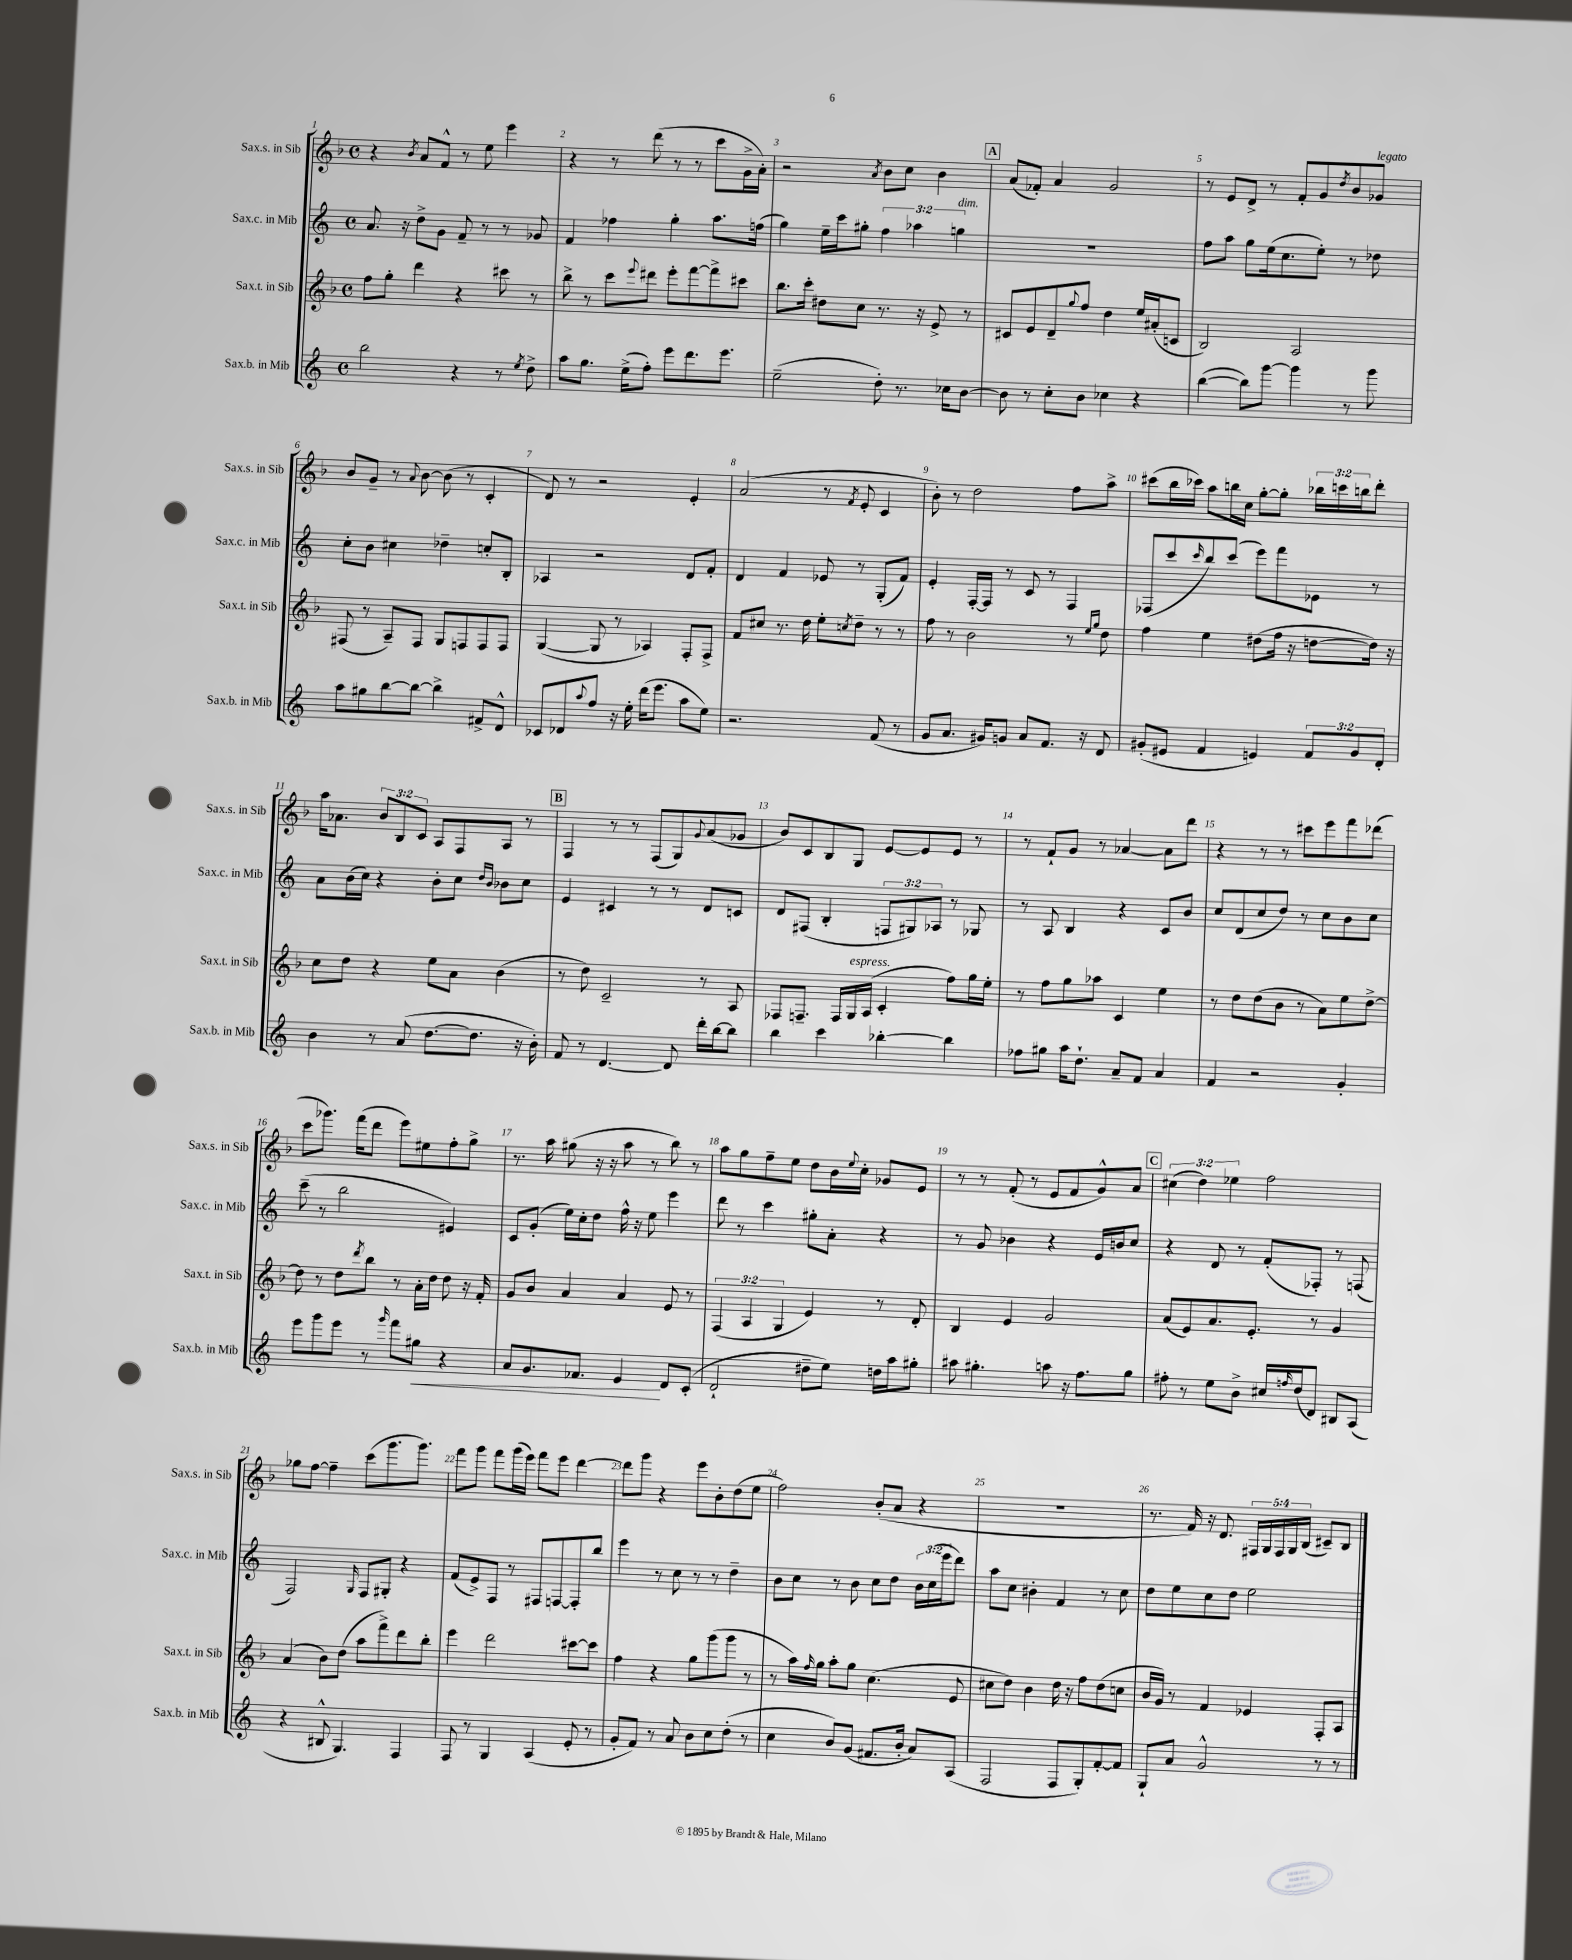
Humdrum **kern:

**kern	**dynam	**kern	**kern	**kern
*part4	*part4	*part3	*part2	*part1
*staff4	*staff4	*staff3	*staff2	*staff1
*I"Sax.b. in Mib	*	*I"Sax.t. in Sib	*I"Sax.c. in Mib	*I"Sax.s. in Sib
*I'Sax.b. in Mib	*	*I'Sax.t. in Sib	*I'Sax.c. in Mib	*I'Sax.s. in Sib
*clefG2	*	*clefG2	*clefG2	*clefG2
*k[]	*	*k[b-]	*k[]	*k[b-]
*M4/4	*	*M4/4	*M4/4	*M4/4
*met(c)	*	*met(c)	*met(c)	*met(c)
=1	=1	=1	=1	=1
2bb\	.	8ff\L	8.a/	4r
.	.	8gg'\J	.	.
.	.	.	16r	.
.	.	.	.	8qb-/
.	.	4ddd\	8dd^\L	8a/L
.	.	.	8g\J	8f^^/J
4r	.	4r	8f~/	8r
.	.	.	8r	8ee\
8r	.	8ccc#X\	8r	4eee\
8qee/	.	.	.	.
8dd^\	.	8r	8g-X/	.
=2	=2	=2	=2	=2
8aa\L	.	8bb-^\	4f/	4r
8.gg\J	.	8r	.	.
.	.	8ccc\L	4ff-X\	8r
(16ee^\KL	.	.	.	.
.	.	8qqeee/	.	.
8ff'\J)	.	8ddd#X\J	.	(8ddd\
8eee\L	.	8eee'\L	4gg'\	8r
8.ddd\	.	[8fff\	.	8r
.	.	8fff^\]	8.aa\L	8ccc\L
8.eee\J	.	.	.	.
.	.	8ccc#X\J	.	16g^\L
.	.	.	(16ffn\Jk	16a'\JJ)
=3	=3	=3	=3	=3
(2ee~\	.	8.bb-\L	4gg\)	2r
.	.	16ccc'\Jk	.	.
.	.	8dd#X\L	16ee~\LL	.
.	.	.	16ccc\J	.
.	.	8cc\J	8gg#X'\J	.
.	.	.	.	8qa/
8dd'\)	.	8.r	6ff\	8b-\L
8.r	.	.	.	8cc\J
.	.	.	6aa-X\	.
.	.	16r	.	.
.	.	8e^/	.	4b-\
16cc-X\KL	.	.	.	.
!	!	!	!LO:TX:a:i:t=dim.	!
.	.	.	6ggn\	.
[8b\J	.	8r	.	.
!!LO:REH:place=s1:t=A
=4	=4	=4	=4	=4
8b\]	.	8c#X/L	1r	(8a/L
8r	.	8e/	.	8f-X'/J)
8cc'\L	.	8d~/	.	4a/
.	.	8qqgg/	.	.
8b\J	.	8ff/J	.	.
4cc-X\	.	4dd\	.	2g/
4r	.	16ee/LL	.	.
.	.	(16a#X'/J	.	.
.	.	8cn/J	.	.
=5	=5	=5	=5	=5
([4bb\	.	2B-/)	8ff\L	8r
.	.	.	8aa\J	8e/L
8bb\L])	.	.	8gg\L	8d^/J
[8ggg\J	.	.	(16ee\k	8r
.	.	.	8.cc\	.
4ggg\]	.	2A/	.	8f'/L
.	.	.	8ee'\J)	8g/
.	.	.	.	8qdd/
8r	.	.	8r	8b-/
!	!	!	!	!LO:TX:a:i:t=legato
8ggg\	.	.	8dd-X\	8g-X/J
!!LO:LB:g=z
=6	=6	=6	=6	=6
8aa\L	.	(8F#X/	8cc'\L	8b-/L
8gg#X\	.	8r	8b\J	8g~/J
[8bb\	.	8A~/L)	4cc#X\	8r
.	.	.	.	8qqa/
8bb\J_	.	8F#/J	.	[8b-\
4bb^\]	.	8G/L	4dd-X~\	(8b-\]
.	.	8Fn/	.	8r
8f#X^/L	.	8F/	8ccn'/L	4c'/
8d^^/J	.	8F/J	8B'/J	.
=7	=7	=7	=7	=7
8c-X/L	.	([4G/	4A-X/	8d/)
8d-X/	.	.	.	8r
8qqaa/	.	.	.	.
8ff/J	.	8G/]	2r	2r
16r	.	8r	.	.
16ee'\	.	.	.	.
(16ddd\KL	.	4A-X/)	.	.
8.eee\J	.	.	.	.
8aa\L	.	8F'/L	8d/L	4e'/
8ee\J)	.	8F^/J	8f'/J	.
=8	=8	=8	=8	=8
2.r	.	8f/L	4d/	(2a/
.	.	8cc#X/J	.	.
.	.	8.r	4f/	.
.	.	16dd\	.	.
.	.	8ee'\L	8e-X/	8r
.	.	8qccn/	.	8qf/
.	.	8dd~\J	8r	8e'/
(8f/	.	8r	(8G'/L	4c/
8r	.	8r	8f/J)	.
=9	=9	=9	=9	=9
8g/L	.	8ff\	4e'/	8b-'\)
8.a/J	.	8r	.	8r
.	.	2b-\	[16F'/LL	2dd\
16g#X/KL)	.	.	16F/JJ]	.
8gn/J	.	.	8r	.
8a/L	.	.	8c/	.
8.f/J	.	.	8r	.
.	.	8r	4F/	8ff\L
16r	.	.	.	.
.	.	16qqee/LL	.	.
.	.	16qqgg/JJ	.	.
8d/	.	8dd\	.	8aa^\J
=10	=10	=10	=10	=10
(8g#X'/L	.	4ff\	(8F-X/L	(8ccc#X\L
8e#X/J	.	.	8ccc/	16bb-\L
.	.	.	.	16ccc-X\JJ)
.	.	.	16qqccc/	.
4f/	.	4ee\	8bb/)	8aa\L
.	.	.	(8ccc/J	16bbn\L
.	.	.	.	16cc\JJ
4en/)	.	(8dd#X\L	8eee\L)	[8gg'\L
.	.	16ff\Jk	8fff\	8gg'\J]
.	.	16r	.	.
12f/L	.	[8ddn\L	8e-X\J	24bb-X\LL
.	.	.	.	24cccn\
12g#/	.	.	.	24bbn\J
.	.	16dd\Jk])	8r	8ddd'\J
12d'/J	.	.	.	.
.	.	16r	.	.
!!LO:LB:g=z
=11	=11	=11	=11	=11
4b\	.	8cc\L	8a\L	16aa\KL
.	.	.	.	8.a-X\J
.	.	8dd\J	(16b\L	.
.	.	.	16cc\JJ)	.
8r	.	4r	4r	12b-/L
.	.	.	.	12B-/
(8a/	.	.	.	.
.	.	.	.	12c/J
[8.dd\L	.	8ee\L	8b'\L	8A/L
.	.	8a\J	8cc\J	8F/
8.dd\J]	.	.	.	.
.	.	.	16qqdd/LL	.
.	.	.	16qqb/JJ	.
.	.	(4b-\	8b-X\L	8A/J
16r	.	.	8cc\J	8r
16b'\)	.	.	.	.
!!LO:REH:place=s1:t=B
=12	=12	=12	=12	=12
8f/	.	8r	4e/	4F/
8r	.	8dd\)	.	.
[4.d/	.	2c~/	4c#X/	8r
.	.	.	.	8r
.	.	.	8r	(8F/L
8d/]	.	.	8r	8G/)
.	.	.	.	8qqg/
16ddd'\LL	.	8r	8d/L	(8a/
[16bb\J	.	.	.	.
8bb\J]	.	8A/	8cn/J	8g-X/J
=13	=13	=13	=13	=13
4bb\	.	8F-X/L	8d/L	8b-/L)
.	.	8.Fn~/J	(8F#X/J	8c/
4ccc\	.	.	4B'/	8B-/
.	.	16F/LL	.	.
!	!	!LO:TX:a:i:t=espress.	!	!
.	.	16G/	.	8G/J
.	.	(16A/JJ	.	.
[4bb-X'\	.	4c'/	12Fn/L	[8e/L
.	.	.	12G#X/)	.
.	.	.	.	8e/]
.	.	.	12A-X/J	.
4bb-\]	.	8ff\L)	8r	8e/J
.	.	16gg\L	8G-X/	8r
.	.	16ee'\JJ	.	.
=14	=14	=14	=14	=14
8ff-X\L	.	8r	8r	8r
8gg#X\J	.	8ff\L	8A/	8f`/L
16aa\KL	.	8gg\	4B/	8g/J
8.dd`\J	.	.	.	.
.	.	8aa-X\J	.	8r
8a~/L	.	4c/	4r	[4a-X/
8f/J	.	.	.	.
4a/	.	4ee\	8c/L	8a-\L]
.	.	.	8b/J	8ddd\J
=15	=15	=15	=15	=15
4f/	.	8r	8cc/L	4r
.	.	8dd\L	(8d/	.
2r	.	(8dd\	8cc/	8r
.	.	8b-\J	8dd/J)	8r
.	.	8r	8r	8ccc#X\L
.	.	8a\L)	8cc\L	8eee\
4g'/	.	8ee\	8b\	8fff\
.	.	[8dd^\J	8cc\J	(8ddd-X\J
!!LO:LB:g=z
=16	=16	=16	=16	=16
8eee\L	.	8dd\]	(8ccc~\	8ccc\L
8ggg\	.	8r	8r	8.ggg-X\J)
8eee\J	.	8dd\L	2bb\	.
.	.	.	.	(16fff\KL
.	.	8qddd/	.	.
8r	.	8bb-\J	.	8ddd\J
16qqggg/	.	.	.	.
8fff\L	.	8r	.	8eee\L)
!	!LO:HP:b	!	!	!
8gg#X\J	<	16a'\LL	.	8ee#X\
.	.	16dd\JJ	.	.
4r	.	8dd\	4e#X/)	8ff'\
.	.	16r	.	8gg^\J
.	.	16f'/	.	.
=17	=17	=17	=17	=17
8a/L	.	8g/L	8c/L	8.r
8.g/	.	8b-/J	(8g'/J	.
.	.	.	.	16aa\
.	.	4a/	16ee\LL)	(8gg#X\
8.f-X/J	.	.	16cc'\J	.
.	.	.	8dd\J	16r
.	.	.	.	16r
4e/	.	4a/	16ff^^\	8aa\
.	.	.	16r	.
.	.	.	8ee\	8r
8d/L	[	8e/	4eee\	8bb-\)
(8c'/J	.	8r	.	8r
=18	=18	=18	=18	=18
2d`/	.	(6F/	8ddd\	8aa\L
.	.	.	8r	8gg\
.	.	6A/	.	.
.	.	.	4ccc\	8ff~\
.	.	6G/	.	.
.	.	.	.	8ee\J
8dd#X~\L	.	4e/)	8gg#X'\L	8dd\L
8ee\J)	.	.	8a'\J	16b-\L
.	.	.	.	8qqee/
.	.	.	.	16cc'\JJ
16ddn\LL	.	8r	4r	8g-X/L
16aa\J	.	.	.	.
8gg#X'\J	.	8d'/	.	8e/J
=19	=19	=19	=19	=19
8aa#X\	.	4B-/	8r	8r
4.gg#X'\	.	.	8g/	8r
.	.	4e/	4b-X\	(8f'/
.	.	.	.	8r
8aan\	.	2g/	4r	8e/L
16r	.	.	.	8f/
8.ff\L	.	.	.	.
.	.	.	16e/LL	8g^^/)
.	.	.	16bn/J	.
8gg#\J	.	.	8cc/J	8a/J
!!LO:REH:place=s1:t=C
=20	=20	=20	=20	=20
8ff#X'\	.	(8a/L	4r	(6cc#X\
8r	.	8e/)	.	.
.	.	.	.	6dd\)
8ee\L	.	8.a/	8d/	.
.	.	.	.	6ee-X\
8b^\J	.	.	8r	.
.	.	8.e'/J	.	.
16cc#X/LL	.	.	(8f'/L	2ff\
16qqffn/	.	.	.	.
(16dd/J	.	.	.	.
8d/J)	.	8r	8F-X'/J)	.
8B#X/L	.	4g/	8r	.
(8A/J	.	.	(8Fn/	.
!!LO:LB:g=z
=21	=21	=21	=21	=21
4r	.	(4a/	2F/)	8gg-X\L
.	.	.	.	[8ff\J
8B#X^^/	.	8b-\L)	.	4ff~\]
4.G/)	.	(8dd\J	.	.
.	.	.	16qqG/	.
.	.	8aa\L	8F/L	(8ccc\L
.	.	8fff^\)	8G#X'/J	8.ggg\
4F/	.	8ddd\	4r	.
.	.	.	.	8.ggg\J)
.	.	8bb-'\J	.	.
=22	=22	=22	=22	=22
8F/	.	4eee\	(8f/L	8fff\L
8r	.	.	8e^/)	8ggg\J
4G/	.	2ddd\	8F/J	8fff\L
.	.	.	8r	(16ggg\L
.	.	.	.	16eee\JJ)
(4A/	.	.	8F#X/L	8fff\L
.	.	.	[8Fn/	8eee\J
8e'/	.	[8ccc#X\L	8F'/]	[4ddd\
8r	.	8ccc#\J]	8bb/J	.
=23	=23	=23	=23	=23
8g'/L	.	4ff\	4eee\	8ddd\L]
8f/J)	.	.	.	8ggg\J
8r	.	4r	8r	4r
8a/	.	.	8cc\	.
8b\L	.	8gg\L	8r	8eee\L
8cc\	.	(8ggg\	8r	8b-'\
(8dd'\J	.	8ggg\J	4dd~\	(8dd\
8r	.	8r	.	8ee\J
=24	=24	=24	=24	=24
4cc\	.	8r	8b\L	2ff\)
.	.	16aa\LL)	8cc\J	.
.	.	16qqff/	.	.
.	.	16gg\JJ	.	.
8b/L)	.	8aa'\L	8r	.
(8g/J	.	8gg\J	8b\	.
8.f#X/L	.	(4.cc\	8cc\L	(8b-'/L
.	.	.	8dd\J	8a/J
16b'/Jk	.	.	.	.
8a/L)	.	.	24b\LL	4r
.	.	.	(24cc\	.
.	.	.	24eee\J	.
(8A/J	.	8e/	8ddd\J)	.
=25	=25	=25	=25	=25
2F/	.	8cc#X\L	8aa\L	1r
.	.	8dd\J)	8cc\J	.
.	.	4b-\	4b#X'\	.
8F/L	.	16dd\	4f/	.
.	.	16r	.	.
8G'/)	.	8ff\L	.	.
[8f'/	.	(8dd\	8r	.
8f/J]	.	8ccn\J	8cc\	.
=26	=26	=26	=26	=26
8G`/L	.	16b-/LL	8dd\L	8.r
.	.	16g/JJ)	.	.
8a/J	.	8r	8ee\	.
.	.	.	.	16f/)
2g^^/	.	4f/	8cc\	16r
.	.	.	.	8.d/
.	.	.	8dd\J	.
.	.	4e-X/	2ee\	20F#X/LL
.	.	.	.	20G/
.	.	.	.	20F#/
.	.	.	.	20G/
.	.	.	.	(20B-/JJ
8r	.	8F'/L	.	8c#X~/L)
8r	.	8A/J	.	8B-/J
==	==	==	==	==
*-	*-	*-	*-	*-
